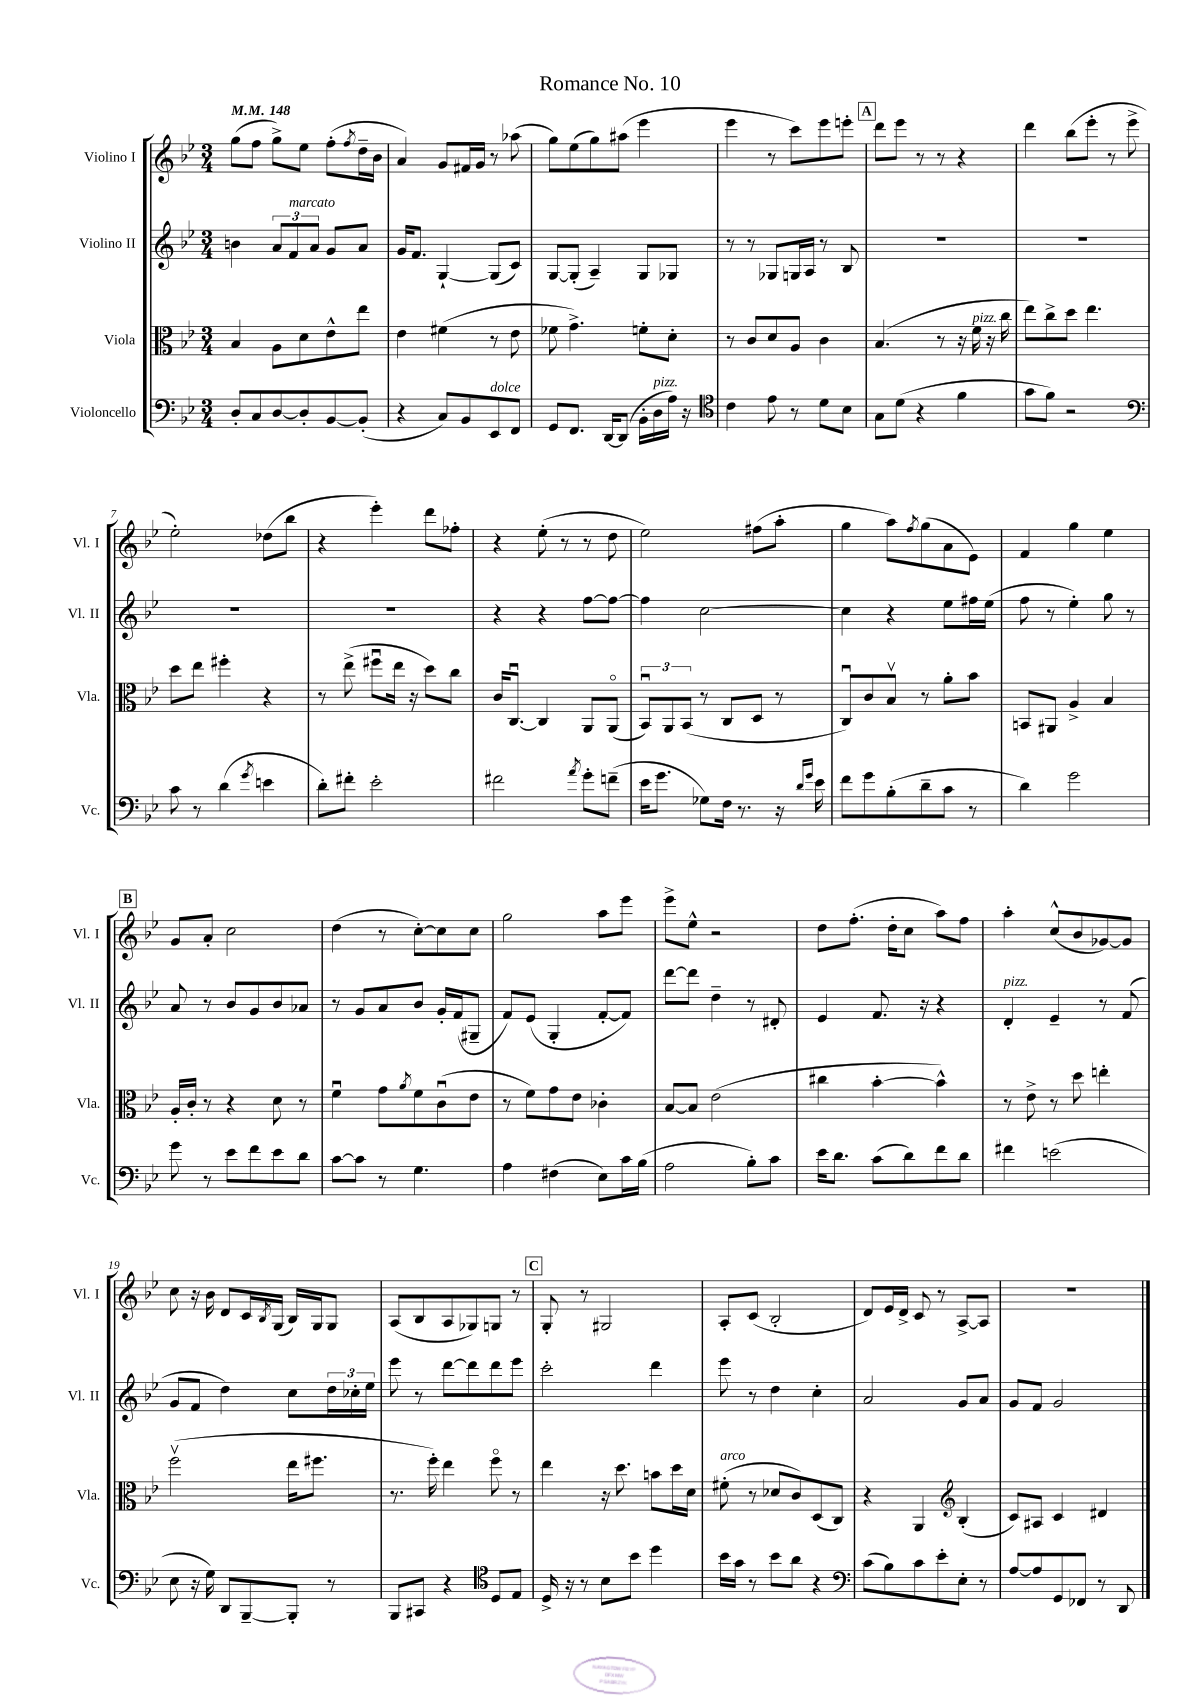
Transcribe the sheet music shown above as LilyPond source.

\header { title = "Romance No. 10" }
<<
\new StaffGroup <<
\new Staff = "s0" \with { instrumentName = "Violino I" shortInstrumentName = "Vl. I" } {
    \clef treble \key bes \major \numericTimeSignature \time 3/4 \tempo 4 = 148
    g''8( f''8 g''8->) ees''8 f''8-.( \acciaccatura { f''8 } d''16-- bes'16 |
    a'4) g'8 fis'16 g'16 r8 aes''8( |
    g''8) ees''8( g''8) ais''8( ees'''4 |
    ees'''4 r8 c'''8) ees'''8 e'''8-. |
    \mark \markup { \box "A" } d'''8 ees'''8 r8 r8 r4 |
    d'''4 bes''8( ees'''8-. r8 ees'''8-> |
    ees''2-.) des''8( bes''8 |
    r4 ees'''4-.) d'''8 fes''8-. |
    r4 ees''8-.( r8 r8 d''8 |
    ees''2) fis''8( a''8-. |
    g''4 a''8) \acciaccatura { f''8 } g''8( a'8 ees'8) |
    f'4 g''4 ees''4 |
    \mark \markup { \box "B" } g'8 a'8-. c''2 |
    d''4( r8 c''8~-.) c''8 c''8 |
    g''2 a''8 ees'''8 |
    ees'''8-> ees''8-^ r2 |
    d''8 f''8.-.( d''16-. c''8 a''8) f''8 |
    a''4-. c''8-^( bes'8 ges'8~) ges'8 |
    c''8 r16 bes'16 d'8 c'16 \acciaccatura { bes8 } g16( bes16) g16 g8 |
    a8( bes8 a8 ges8) g8 r8 |
    \mark \markup { \box "C" } g8-. r8 gis2 |
    a8-. c'8( bes2-. |
    d'8) ees'16 d'16-> c'8 r8 a8~-> a8 |
    R2. \bar "|." |
}
\new Staff = "s1" \with { instrumentName = "Violino II" shortInstrumentName = "Vl. II" } {
    \clef treble \key bes \major \numericTimeSignature \time 3/4
    b'4 \tuplet 3/2 { a'8 f'8^\markup { \italic "marcato" } a'8 } g'8 a'8 |
    g'16 f'8. g4~-! g8( c'8) |
    g8~ g8-.( a4--) g8 ges8 |
    r8 r8 ges8 g16 a16 r8 bes8 |
    \mark \markup { \box "A" } R2. |
    R2. |
    R2. |
    R2. |
    r4 r4 f''8~ f''8~ |
    f''4 c''2~ |
    c''4 r4 ees''8 fis''16 ees''16( |
    f''8 r8 ees''4-.) g''8 r8 |
    \mark \markup { \box "B" } a'8 r8 bes'8 g'8 bes'8 aes'8 |
    r8 g'8 a'8 bes'8 g'16-. f'16( gis8-- |
    f'8) ees'8( g4-. f'8~-. f'8) |
    d'''8~ d'''8 d''4-- r8 dis'8-. |
    ees'4 f'8. r16 r4 |
    d'4-.^\markup { \italic "pizz." } ees'4-- r8 f'8( |
    g'8 f'8 d''4) c''8 \tuplet 3/2 { d''16 ces''16-. ees''16 } |
    ees'''8 r8 d'''8~ d'''8 d'''8 ees'''8 |
    \mark \markup { \box "C" } c'''2-. d'''4 |
    ees'''8 r8 d''4 c''4-. |
    a'2 g'8 a'8 |
    g'8 f'8 g'2 \bar "|." |
}
\new Staff = "s2" \with { instrumentName = "Viola" shortInstrumentName = "Vla." } {
    \clef alto \key bes \major \numericTimeSignature \time 3/4
    bes4 a8 d'8 ees'8-^ ees''8 |
    ees'4 fis'4( r8 ees'8 |
    fes'8 g'4.->) f'8-. d'8-. |
    r8 c'8 d'8 a8 c'4 |
    \mark \markup { \box "A" } bes4.( r8 r16 f'16^\markup { \italic "pizz." } r16 c''16 |
    ees''8) c''8-> d''8 ees''4. |
    d''8 ees''8 fis''4-. r4 |
    r8 ees''8->( fis''8\downbow ees''16 r16 d''8) c''8 |
    c'16 c8.~\downbow c4 a,8 a,8\flageolet( |
    \tuplet 3/2 { bes,8\downbow) a,8 bes,8( } r8 c8 d8 r8 |
    c8\downbow) c'8 bes8\upbow r8 a'8-. bes'8 |
    b,8 ais,8 a4-> bes4 |
    \mark \markup { \box "B" } a16-. c'16-. r8 r4 d'8 r8 |
    f'4\downbow g'8 \acciaccatura { a'8 } f'8 c'8\downbow( ees'8 |
    r8 f'8) g'8 ees'8 ces'4-. |
    bes8~ bes8 ees'2( |
    cis''4 bes'4~-. bes'4-^) |
    r8 ees'8-> r8 d''8 e''4-. |
    f''2\upbow( ees''16 fis''8. |
    r8. f''16-.) ees''4 f''8\flageolet r8 |
    \mark \markup { \box "C" } ees''4 r16 d''8. b'8 d''16 d'16 |
    fis'8-.^\markup { \italic "arco" }( r8 des'8 c'8) d8( c8) |
    r4 a,4 \clef treble bes4-.( |
    c'8) ais8 c'4 dis'4 \bar "|." |
}
\new Staff = "s3" \with { instrumentName = "Violoncello" shortInstrumentName = "Vc." } {
    \clef bass \key bes \major \numericTimeSignature \time 3/4
    d8-. c8 d8~ d8-. bes,8~ bes,8-.( |
    r4 c8) bes,8 ees,8^\markup { \italic "dolce" } f,8 |
    g,8 f,8. d,16~ d,8( bes,16-. d16^\markup { \italic "pizz." } a16) r16 |
    \clef tenor c'4 ees'8 r8 d'8 bes8 |
    \mark \markup { \box "A" } g8 d'8( r4 f'4 |
    g'8 f'8) r2 |
    \clef bass c'8 r8 d'4( \acciaccatura { g'8 } e'4 |
    d'8-.) fis'8-. ees'2-. |
    fis'2 \acciaccatura { a'8 } g'8-. f'8--( |
    ees'16 g'8. ges8) f16 r8. r16 \grace { d'16 g'16 } ees'16 |
    f'8 g'8 bes8-.( d'8-- c'8 r8 |
    d'4) g'2 |
    \mark \markup { \box "B" } g'8 r8 ees'8 f'8 ees'8 d'8 |
    c'8~ c'8 r8 g4. |
    a4 fis4( ees8) c'16 bes16( |
    a2 bes8-.) c'8 |
    ees'16 d'8. c'8( d'8) f'8 d'8 |
    fis'4 e'2( |
    ees8 r16 g16) d,8 bes,,8~-- bes,,8-. r8 |
    bes,,8 cis,8 r4 \clef tenor d8 ees8 |
    \mark \markup { \box "C" } d16-> r16 r8 bes8 bes'8 d''4 |
    bes'16 g'16 r8 bes'8 a'8 r4 |
    \clef bass c'8( bes8) c'8 ees'8-. ees8-. r8 |
    a8~ a8 g,8 fes,8 r8 d,8 \bar "|." |
}
>>
>>
